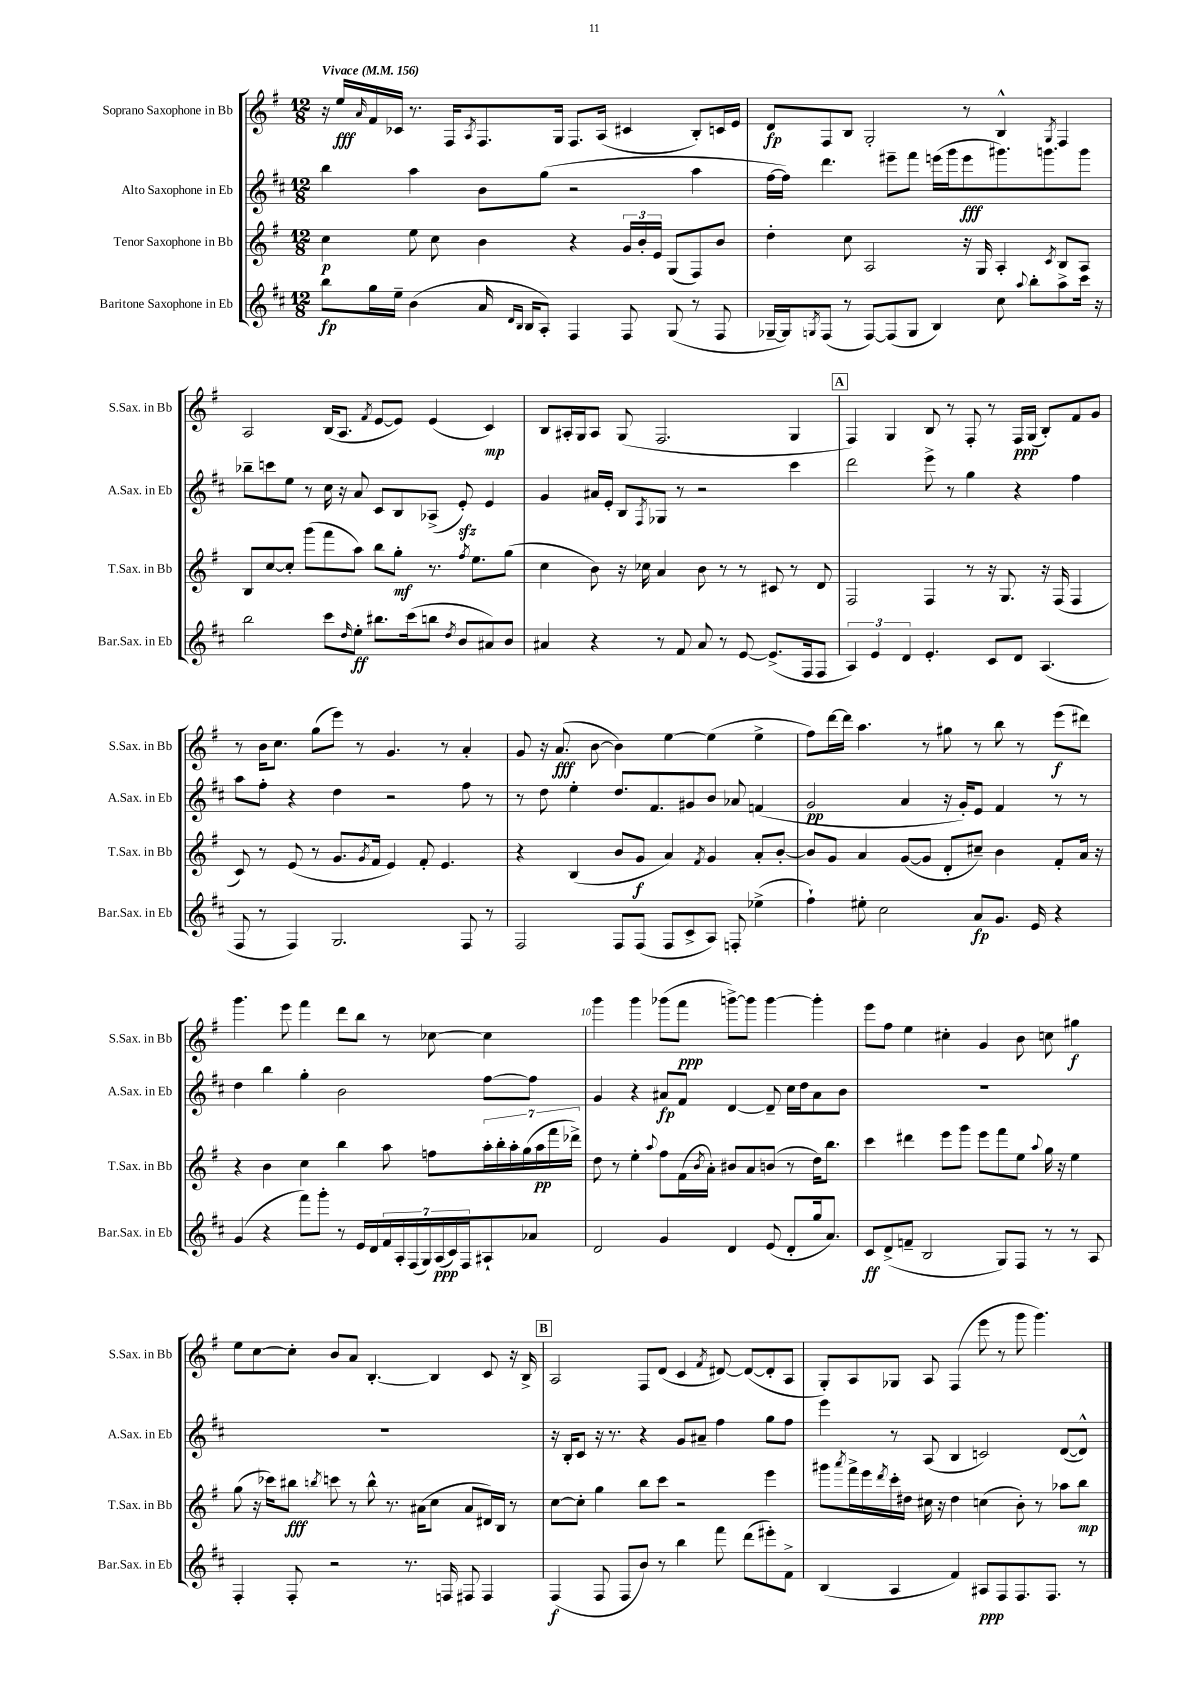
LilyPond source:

<<
\new StaffGroup <<
\new Staff = "s0" \with { instrumentName = "Soprano Saxophone in Bb" shortInstrumentName = "S.Sax. in Bb" } {
    \clef treble \key g \major \numericTimeSignature \time 12/8 \tempo "Vivace" 4 = 156
    r16 e''16\fff \grace { a'16 } fis'16 ces'16 r8. fis16 \acciaccatura { a8 } fis8. g16 fis8. a16( cis'4 b8-.) c'16 e'16 |
    d'8\fp fis8 b8 g2-. r8 b4-^ \acciaccatura { g8 } fis4 |
    a2 b16( a8. \acciaccatura { fis'8 } e'8~ e'8) e'4( c'4\mp) |
    b8 ais16-. g16 ais8 g8( fis2. g4 |
    \mark \markup { \box "A" } fis4) g4 b8 r8 fis8-. r8 fis16\ppp g16( b8-.) fis'8 g'8 |
    r8 b'16 c''8. g''8( e'''8) r8 g'4. r8 a'4-. |
    g'8 r16 a'8.\fff( b'8~ b'4) e''4~ e''4( e''4-> |
    fis''8) d'''16~ d'''16 a''4. r8 gis''8 r8 b''8 r8 e'''8\f( dis'''8) |
    g'''4. e'''8 fis'''4 d'''8 b''8 r8 ces''8~ ces''4 |
    g'''4 g'''4 ges'''8( fis'''8\ppp g'''8~->) g'''8 g'''4~ g'''4-. |
    e'''8 fis''8 e''4 cis''4-. g'4 b'8 c''8 gis''4\f |
    e''8 c''8~ c''8-. b'8 a'8 b4.~-. b4 c'8 r16 b16-> |
    \mark \markup { \box "B" } a2 fis8 d'8( c'4 \acciaccatura { fis'8 } dis'8~) dis'8~( dis'8-. a8 |
    g8-.) a8 ges8 a8 fis4( e'''8 r8 g'''8 g'''4.) \bar "|." |
}
\new Staff = "s1" \with { instrumentName = "Alto Saxophone in Eb" shortInstrumentName = "A.Sax. in Eb" } {
    \clef treble \key d \major \numericTimeSignature \time 12/8
    b''4 a''4 b'8 g''8( r2 a''4 |
    fis''16~ fis''16) d'''4. eis'''8-- fis'''8 e'''16( g'''16 e'''8\fff gis'''8.) g'''8. g'''8 |
    bes''8-- c'''8 e''8 r8 cis''16 r16 a'8 cis'8 b8 aes8->( e'8-.\sfz) e'4 |
    g'4 ais'16 e'16-. b8 \acciaccatura { fis8 } ges8 r8 r2 cis'''4 |
    \mark \markup { \box "A" } d'''2 e'''8-> r8 g''4 r4 fis''4 |
    a''8 fis''8-. r4 d''4 r2 fis''8 r8 |
    r8 d''8 e''4-. d''8. fis'8. gis'8 b'8 aes'8 f'4( |
    g'2\pp a'4 r16 g'16-.) e'8 fis'4 r8 r8 |
    d''4 b''4 g''4-. b'2 fis''8~ fis''8 |
    g'4 r4 ais'8\fp fis'8 d'4~ d'8-- cis''16 d''16 ais'8 b'8 |
    R1. |
    R1. |
    \mark \markup { \box "B" } r16 b16-. cis'8 r16 r8. r4 g'8 ais'8-- fis''4 g''8 fis''8 |
    e'''4 r8 a8( b4 c'2) d'8~( d'8-^) \bar "|." |
}
\new Staff = "s2" \with { instrumentName = "Tenor Saxophone in Bb" shortInstrumentName = "T.Sax. in Bb" } {
    \clef treble \key g \major \numericTimeSignature \time 12/8
    c''4\p e''8 c''8 b'4 r4 \tuplet 3/2 { g'16 b'16-. e'16 } g8( fis8) b'8 |
    d''4-. c''8 a2 r16 g16 a4-. \acciaccatura { c'8 } b8 a8 |
    b8 c''8~ c''8-. g'''8( fis'''8 a''8) b''8 g''8-.\mf r8. \acciaccatura { fis''8 } e''8. g''8( |
    c''4 b'8) r16 ces''16 a'4 b'8 r8 r8 cis'8 r8 d'8 |
    \mark \markup { \box "A" } fis2 fis4 r8 r16 g8. r16 fis16( fis4 |
    c'8) r8 e'8( r8 g'8. \acciaccatura { g'8 } fis'16 e'4) fis'8-. e'4. |
    r4 b4( b'8 g'8\f a'4) \acciaccatura { fis'8 } g'4 a'8-. b'8~-. |
    b'8 g'8 a'4 g'8~( g'8 d'8-. cis''8--) b'4 fis'8-. a'16 r16 |
    r4 b'4 c''4 b''4 a''8 f''8 \tuplet 7/4 { a''16-. b''16-. a''16-. g''16( a''16\pp fis'''16 des'''16->) } |
    d''8 r8 e''4-. \appoggiatura { a''8 } fis''8 fis'16( \acciaccatura { b'8 } a'16-.) bis'8 a'8 b'8( r8 d''16) b''8. |
    c'''4 dis'''4 e'''8 g'''8 e'''8 fis'''8 e''8 \appoggiatura { a''8 } g''16 r16 e''4 |
    g''8( r16 ces'''16) bis''8\fff \acciaccatura { b''8 } c'''8 r8 b''8-^ r8. ais'16( c''8 ais'8 dis'16) b16 r8 |
    \mark \markup { \box "B" } c''8~ c''8-. g''4 b''8 c'''8 r2 e'''4 |
    gis'''8 \acciaccatura { a'''8 } fis'''16-> e'''16 \acciaccatura { d'''8 } c'''16-. dis''16 cis''16 r16 dis''4 c''4( b'8-.) r8 aes''8 b''8\mp \bar "|." |
}
\new Staff = "s3" \with { instrumentName = "Baritone Saxophone in Eb" shortInstrumentName = "Bar.Sax. in Eb" } {
    \clef treble \key d \major \numericTimeSignature \time 12/8
    b''8\fp g''16 e''16-- b'4( a'16 \grace { d'16 b16 } b16 a8-.) fis4 fis8 g8( r8 fis8 |
    ges16~-- ges16) \acciaccatura { g8 } fis8( r8 fis8~) fis8( g8 b4) cis''8 \appoggiatura { a''8 } b''8-. a''8-> cis'''16 r16 |
    b''2 cis'''8 \grace { d''16 } e''8-.\ff bis''8. cis'''16( b''8 \acciaccatura { d''8 } b'8 ais'8) b'8 |
    ais'4 r4 r8 fis'8 ais'8 r8 e'8~ e'8.->( fis16 fis8 |
    \mark \markup { \box "A" } \tuplet 3/2 { a4) e'4 d'4 } e'4.-. cis'8 d'8 a4.( |
    fis8 r8 fis4) g2. fis8 r8 |
    fis2 fis8 fis8( fis8 cis'8-> a8) f8-. ees''4->( |
    fis''4-!) eis''8-. cis''2 a'8\fp g'8. e'16 r4 |
    g'4( r4 fis'''8) g'''8-. r8 e'16 d'16 \tuplet 7/4 { fis'16 a16-. fis16( g16) a16\ppp( cis'16) fis16 } ais8-! aes'8 |
    d'2 g'4 d'4 e'8( d'8-. g''16 a'8.) |
    cis'8\ff d'8->( f'8-- b2 g8) fis8 r8 r8 a8 |
    fis4-. fis8-. r2 r8. f16 fis8 fis4 |
    \mark \markup { \box "B" } fis4\f( fis8 fis8 b'8) r8 b''4 fis'''8 d'''8( eis'''8-.) fis'8-> |
    b4( a4 fis'4) ais8\ppp fis8 fis8. fis8. r8 \bar "|." |
}
>>
>>
\layout { \context { \Score \override BarNumber.break-visibility = ##(#f #t #t) barNumberVisibility = #(every-nth-bar-number-visible 5) } }
